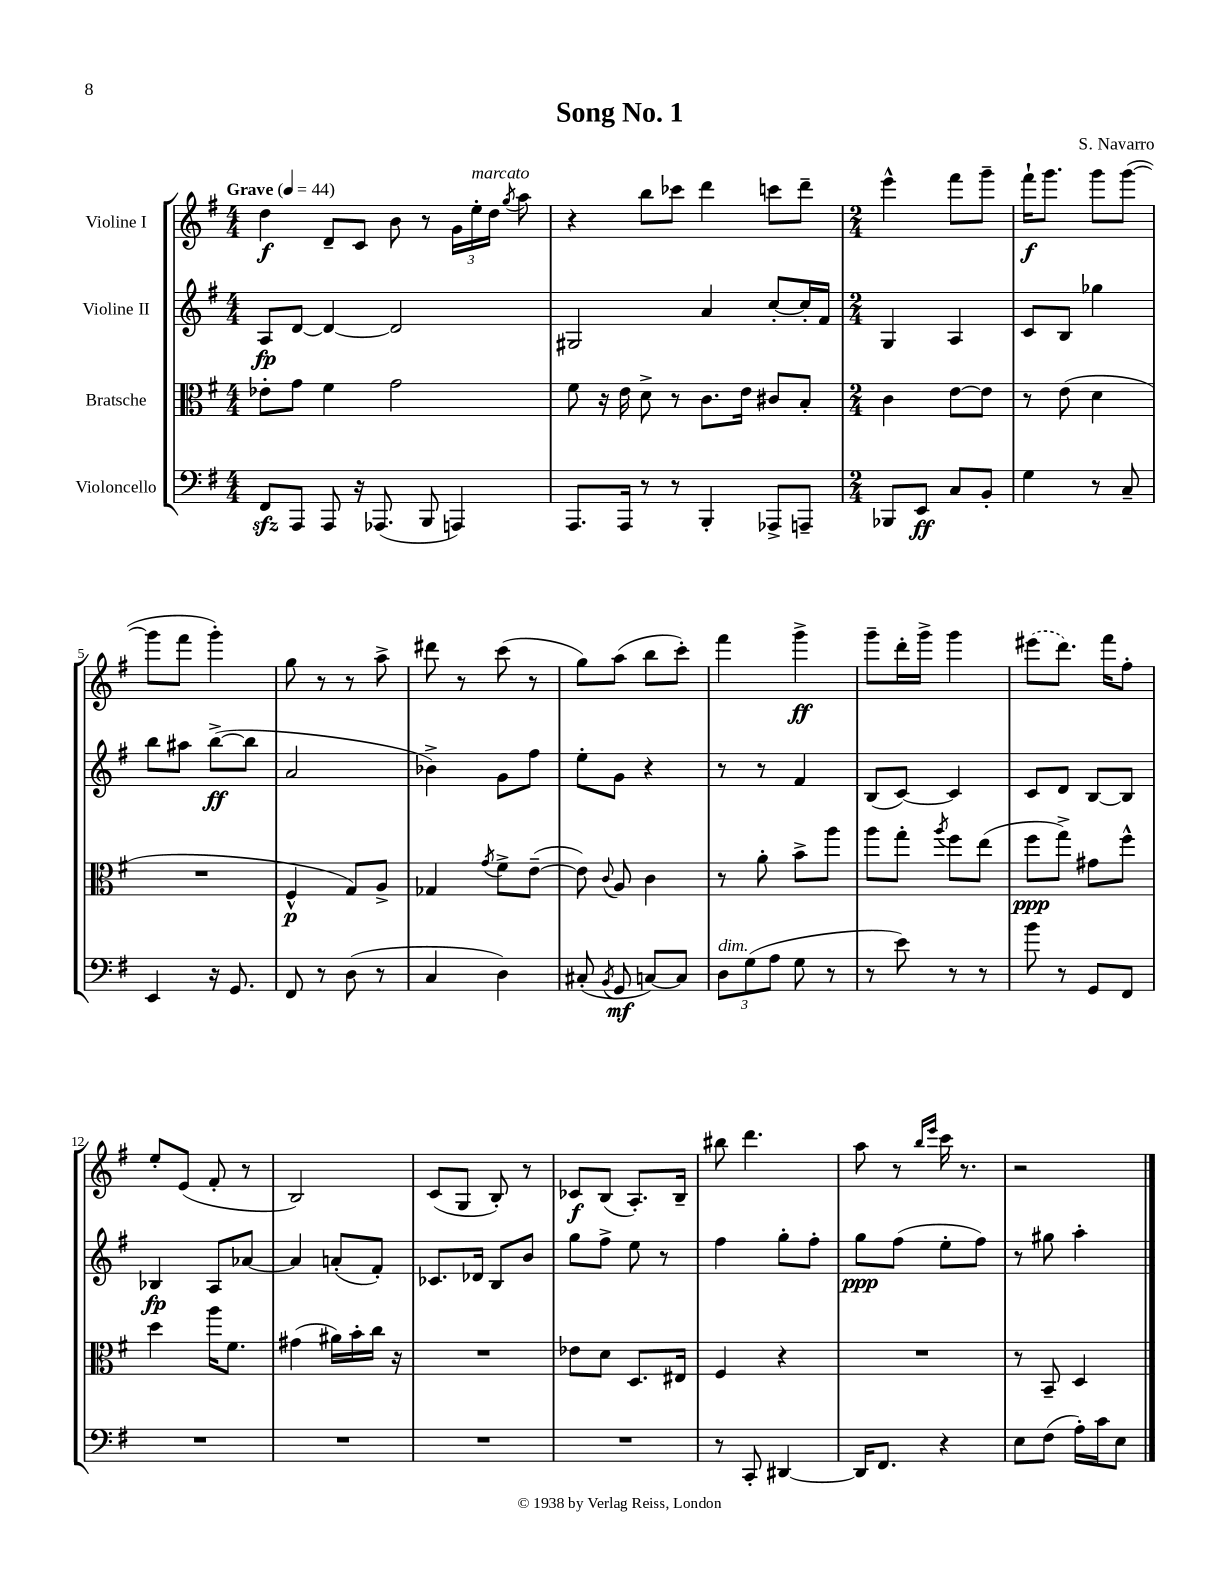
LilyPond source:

\header { title = "Song No. 1" composer = "S. Navarro" }
<<
\new StaffGroup <<
\new Staff = "s0" \with { instrumentName = "Violine I" } {
    \clef treble \key g \major \numericTimeSignature \time 4/4 \tempo "Grave" 4 = 44
    \autoBeamOff d''4\f d'8[-- c'8] b'8 r8 \tuplet 3/2 { g'16[ e''16-.^\markup { \italic "marcato" } d''16] } \acciaccatura { g''8 } a''8 |
    r4 b''8[ ces'''8] d'''4 c'''8[ d'''8]-- |
    \numericTimeSignature \time 2/4 e'''4-^ fis'''8[ g'''8]-- |
    fis'''16[-!\f g'''8.] g'''8[ g'''8]~( |
    g'''8[ fis'''8] g'''4-.) |
    g''8 r8 r8 a''8-> |
    dis'''8 r8 c'''8( r8 |
    g''8[) a''8]( b''8[ c'''8]-.) |
    fis'''4 g'''4->\ff |
    g'''8[-- d'''16-. g'''16]-> g'''4 |
    \once \slurDashed eis'''8[( d'''8.]) fis'''16[ fis''8]-. |
    e''8[-. e'8]( fis'8-. r8 |
    b2) |
    c'8[( g8] b8-.) r8 |
    ces'8[\f b8]( a8.[-.) b16]-- |
    bis''8 d'''4. |
    a''8 r8 \grace { b''16[ e'''16] } c'''16 r8. |
    r2 \bar "|." |
}
\new Staff = "s1" \with { instrumentName = "Violine II" } {
    \clef treble \key g \major \numericTimeSignature \time 4/4
    \autoBeamOff a8[\fp d'8]~ d'4~ d'2 |
    gis2 a'4 c''8[~-. c''16-. fis'16] |
    \numericTimeSignature \time 2/4 g4 a4 |
    c'8[ b8] ges''4 |
    b''8[ ais''8] b''8[~->\ff( b''8] |
    a'2 |
    bes'4->) g'8[ fis''8] |
    e''8[-. g'8] r4 |
    r8 r8 fis'4 |
    b8[( c'8]~) c'4 |
    c'8[ d'8] b8[~ b8] |
    bes4\fp a8[ aes'8]~ |
    aes'4 a'8[-.( fis'8]-.) |
    ces'8.[ des'16] b8[ b'8] |
    g''8[ fis''8]-> e''8 r8 |
    fis''4 g''8[-. fis''8]-. |
    g''8[\ppp fis''8]( e''8[-. fis''8]) |
    r8 gis''8 a''4-. \bar "|." |
}
\new Staff = "s2" \with { instrumentName = "Bratsche" } {
    \clef alto \key g \major \numericTimeSignature \time 4/4
    \autoBeamOff ees'8[-. g'8] fis'4 g'2 |
    fis'8 r16 e'16 d'8-> r8 c'8.[ e'16] cis'8[ b8]-. |
    \numericTimeSignature \time 2/4 c'4 e'8[~ e'8] |
    r8 e'8( d'4 |
    R2 |
    fis4-^\p g8[) a8]-> |
    ges4 \acciaccatura { g'8 } fis'8[-> e'8]~--( |
    e'8) \appoggiatura { c'8 } a8 c'4 |
    r8 a'8-. b'8[-> a''8] |
    a''8[ g''8]-. \acciaccatura { a''8 } fis''8[ e''8]( |
    fis''8[\ppp g''8]->) gis'8[ fis''8]-^ |
    d''4 a''16[ fis'8.] |
    gis'4( ais'16[) b'16-. c''16] r16 |
    R2 |
    ees'8[ d'8] d8.[ eis16] |
    fis4 r4 |
    R2 |
    r8 b,8-- d4 \bar "|." |
}
\new Staff = "s3" \with { instrumentName = "Violoncello" } {
    \clef bass \key g \major \numericTimeSignature \time 4/4
    \autoBeamOff fis,8[\sfz a,,8] a,,8 r16 aes,,8.( b,,8 a,,4) |
    a,,8.[ a,,16] r8 r8 b,,4-. aes,,8[-> a,,8]-- |
    \numericTimeSignature \time 2/4 bes,,8[ e,8]\ff c8[ b,8]-. |
    g4 r8 c8-- |
    e,4 r16 g,8. |
    fis,8 r8 d8( r8 |
    c4 d4) |
    cis8-.( \acciaccatura { b,8 } g,8\mf c8[~) c8] |
    \tuplet 3/2 { d8[^\markup { \italic "dim." } g8( a8] } g8 r8 |
    r8 e'8) r8 r8 |
    b'8 r8 g,8[ fis,8] |
    R2 |
    R2 |
    R2 |
    R2 |
    r8 c,8-. dis,4~ |
    dis,16[ fis,8.] r4 |
    e8[ fis8]( a16[-.) c'16 e8] \bar "|." |
}
>>
>>
